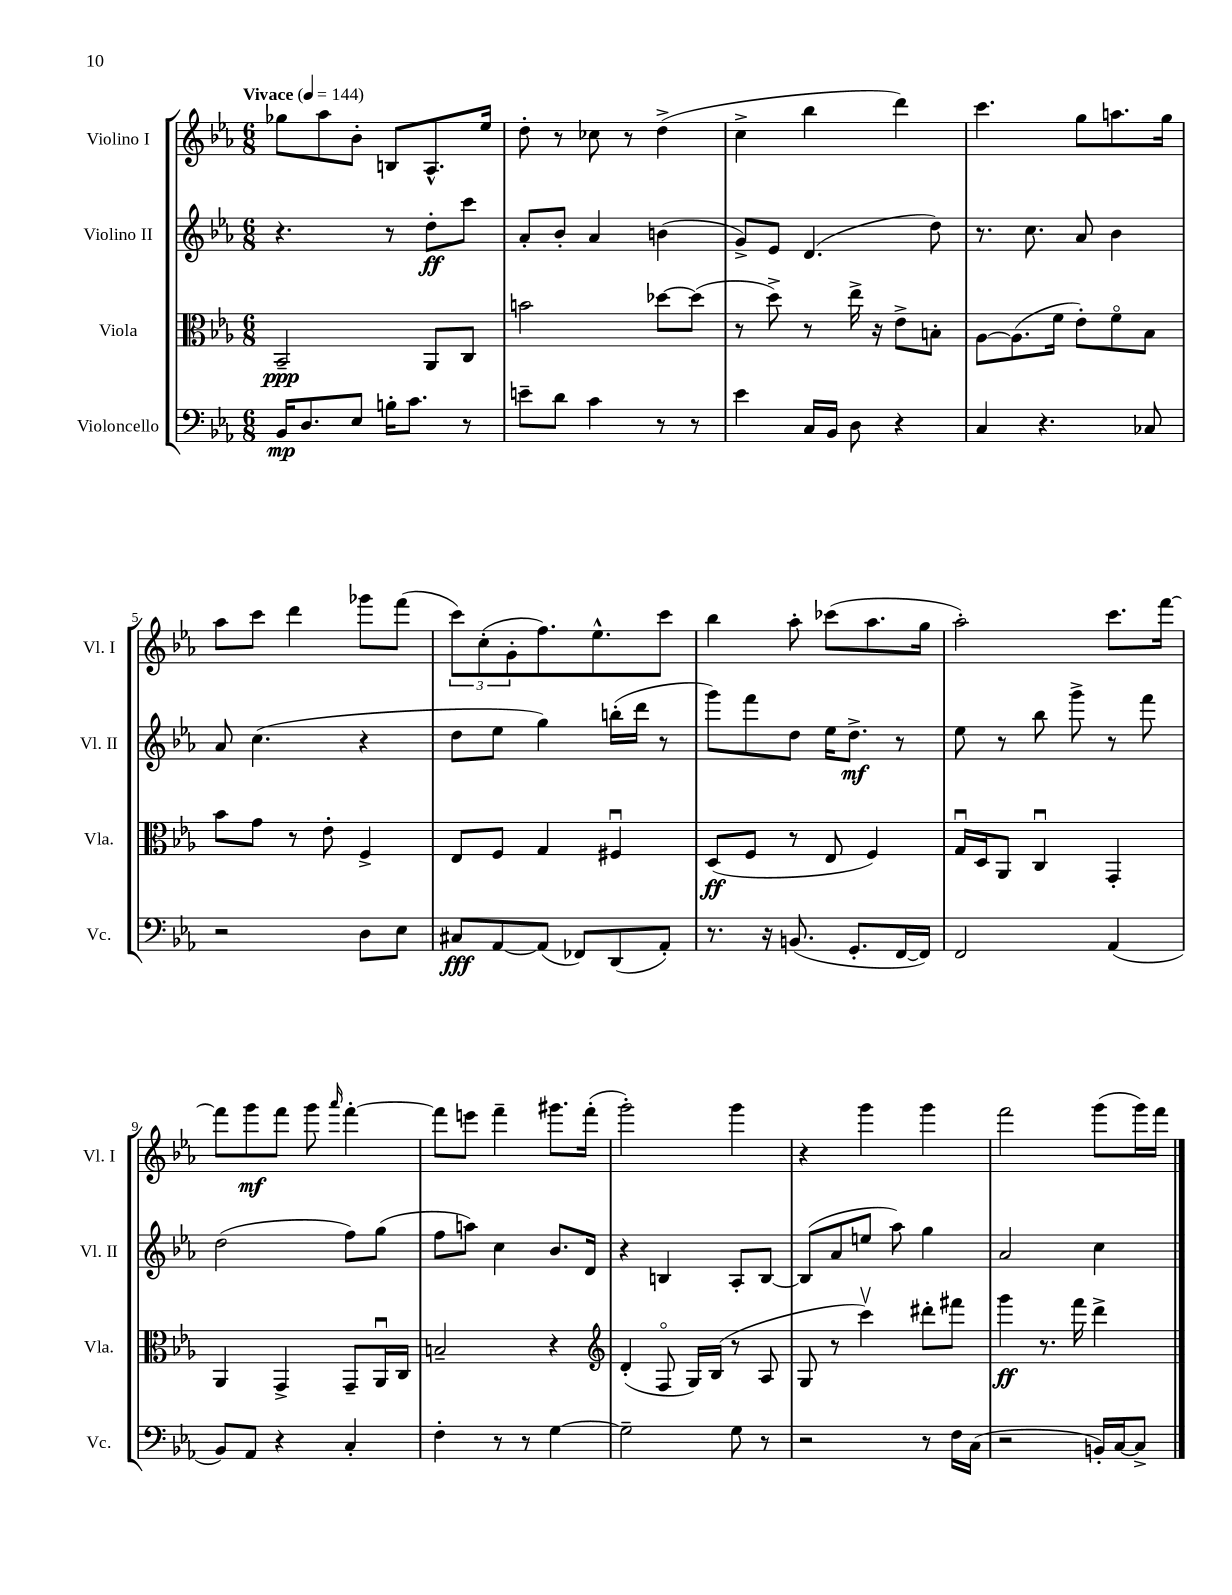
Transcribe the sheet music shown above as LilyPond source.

<<
\new StaffGroup <<
\new Staff = "s0" \with { instrumentName = "Violino I" shortInstrumentName = "Vl. I" } {
    \clef treble \key ees \major \numericTimeSignature \time 6/8 \tempo "Vivace" 4 = 144
    ges''8 aes''8 bes'8-. b8 aes8.-^ ees''16 |
    d''8-. r8 ces''8 r8 d''4->( |
    c''4-> bes''4 d'''4) |
    c'''4. g''8 a''8. g''16 |
    aes''8 c'''8 d'''4 ges'''8 f'''8( |
    \tuplet 3/2 { c'''8) c''8-.( g'8-. } f''8.) ees''8.-^ c'''8 |
    bes''4 aes''8-. ces'''8( aes''8. g''16 |
    aes''2-.) c'''8. f'''16~ |
    f'''8 g'''8\mf f'''8 g'''8 \grace { aes'''16 } f'''4~-. |
    f'''8 e'''8 f'''4-- gis'''8. f'''16-.( |
    g'''2-.) g'''4 |
    r4 g'''4 g'''4 |
    f'''2 g'''8( g'''16) f'''16 \bar "|." |
}
\new Staff = "s1" \with { instrumentName = "Violino II" shortInstrumentName = "Vl. II" } {
    \clef treble \key ees \major \numericTimeSignature \time 6/8
    r4. r8 d''8-.\ff c'''8 |
    aes'8-. bes'8-. aes'4 b'4( |
    g'8->) ees'8 d'4.( d''8) |
    r8. c''8. aes'8 bes'4 |
    aes'8 c''4.( r4 |
    d''8 ees''8 g''4) b''16-.( d'''16 r8 |
    g'''8) f'''8 d''8 ees''16 d''8.->\mf r8 |
    ees''8 r8 bes''8 g'''8-> r8 f'''8 |
    d''2( f''8) g''8( |
    f''8 a''8) c''4 bes'8. d'16 |
    r4 b4 aes8-. b8~ |
    b8( aes'8 e''8 aes''8) g''4 |
    aes'2 c''4 \bar "|." |
}
\new Staff = "s2" \with { instrumentName = "Viola" shortInstrumentName = "Vla." } {
    \clef alto \key ees \major \numericTimeSignature \time 6/8
    bes,2--\ppp aes,8 c8 |
    b'2 des''8~ des''8( |
    r8 d''8->) r8 ees''16-> r16 ees'8-> b8-. |
    aes8~ aes8.( f'16 ees'8-.) f'8\flageolet bes8 |
    bes'8 g'8 r8 ees'8-. f4-> |
    ees8 f8 g4 fis4\downbow |
    d8\ff( f8 r8 ees8 f4) |
    g16\downbow d16 aes,8 c4\downbow g,4-. |
    aes,4 g,4-> g,8-- aes,16\downbow c16 |
    b2-- r4 |
    \clef treble d'4-.( f8\flageolet g16) bes16( r8 aes8 |
    g8 r8 c'''4\upbow) dis'''8-. fis'''8 |
    g'''4\ff r8. f'''16 d'''4-> \bar "|." |
}
\new Staff = "s3" \with { instrumentName = "Violoncello" shortInstrumentName = "Vc." } {
    \clef bass \key ees \major \numericTimeSignature \time 6/8
    bes,16\mp d8. ees8 b16-. c'8. r8 |
    e'8-- d'8 c'4 r8 r8 |
    ees'4 c16 bes,16 d8 r4 |
    c4 r4. ces8 |
    r2 d8 ees8 |
    cis8\fff aes,8~ aes,8( fes,8) d,8( aes,8-.) |
    r8. r16 b,8.( g,8.-. f,16~ f,16) |
    f,2 aes,4( |
    bes,8) aes,8 r4 c4-. |
    f4-. r8 r8 g4~ |
    g2-- g8 r8 |
    r2 r8 f16 c16( |
    r2 b,16-.) c16~ c8-> \bar "|." |
}
>>
>>
